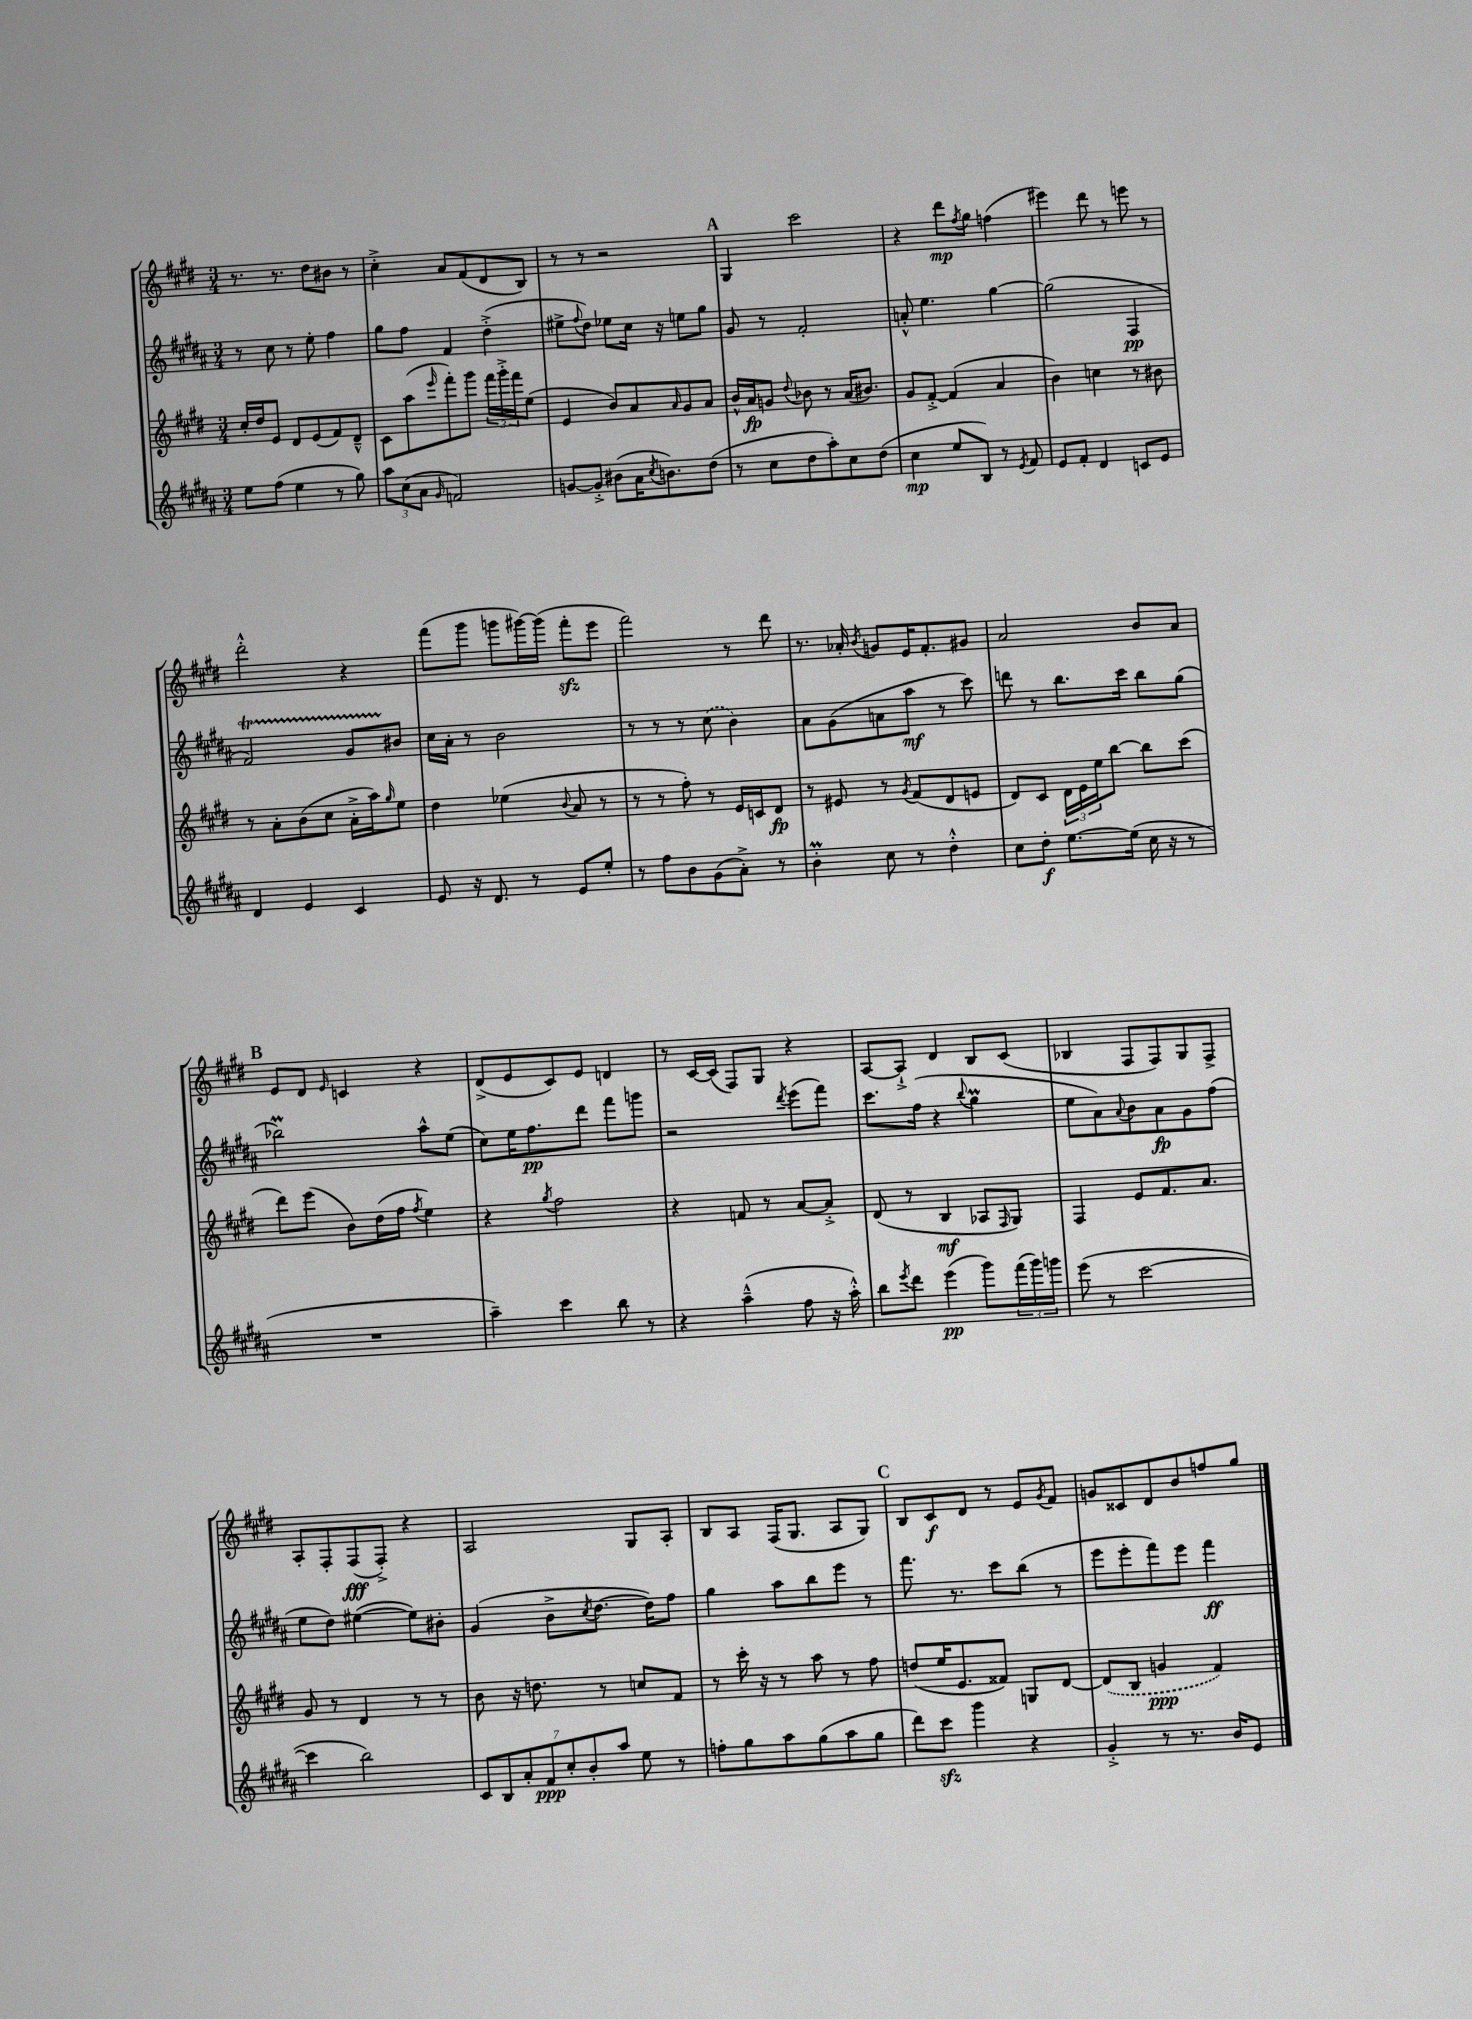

**kern	**dynam	**kern	**dynam	**kern	**dynam	**kern	**dynam
*part4	*part4	*part3	*part3	*part2	*part2	*part1	*part1
*staff4	*staff4	*staff3	*staff3	*staff2	*staff2	*staff1	*staff1
*clefG2	*	*clefG2	*	*clefG2	*	*clefG2	*
*k[f#c#g#d#a#]	*	*k[f#c#g#d#]	*	*k[f#c#g#d#a#]	*	*k[f#c#g#d#]	*
*M3/4	*	*M3/4	*	*M3/4	*	*M3/4	*
=16	=16	=16	=16	=16	=16	=16	=16
8ee\L	.	16cc#'/LL	.	8r	.	8.r	.
.	.	16dd#/J	.	.	.	.	.
(8ff#\J	.	8e/J	.	8cc#\	.	.	.
.	.	.	.	.	.	8.r	.
4ee\	.	8d#/L	.	8r	.	.	.
.	.	(8e/	.	8ee'\	.	8dd#\L	.
8r	.	8f#/)	.	4ff#\	.	8b#X\J	.
8gg#\)	.	8d#~^^/J	.	.	.	8r	.
=17	=17	=17	=17	=17	=17	=17	=17
12aa#\L	.	8c#\L	.	8gg#\L	.	4cc#'^\	.
(12cc#\	.	.	.	.	.	.	.
.	.	(8aa\	.	8ff#\J	.	.	.
12a#\J	.	.	.	.	.	.	.
16qqg#/	.	16qqeee/	.	.	.	.	.
2fn/)	.	8fff#'\)	.	4f#/	.	8a/L	.
.	.	8ggg#\J	.	.	.	(8f#/	.
.	.	24fff#\LL	.	(4dd#'^\	.	8d#/	.
.	.	24ggg#'^\	.	.	.	.	.
.	.	24fff#\J	.	.	.	.	.
.	.	(8ee\J	.	.	.	8B/J)	.
=18	=18	=18	=18	=18	=18	=18	=18
[8gn/L	.	4e/	.	8ee#X^\L	.	8r	.
.	.	.	.	8qqff#/	.	.	.
8g'^/J]	.	.	.	8dd#\J)	.	8r	.
(8b#X\L	.	8b/L)	.	8ee-X\L	.	2r	.
16a#\K	.	8a/	.	16cc#\Jk	.	.	.
8qcc#/	.	.	.	.	.	.	.
8.bn\)	.	.	.	16r	.	.	.
.	.	16qqa/	.	.	.	.	.
.	.	8g#/	.	8een\L	.	.	.
(8dd#\J	.	8a/J	.	8gg#\J	.	.	.
!!LO:REH:place=s1:t=A
=19	=19	=19	=19	=19	=19	=19	=19
8r	.	16b^^/LL	.	8g#/	.	4G#/	.
.	.	16a/J	fp	.	.	.	.
8cc#\L	.	8gn/J	.	8r	.	.	.
.	.	8qqdd#/	.	.	.	.	.
8dd#\	.	8b-X\	.	2f#'/	.	2ccc#\	.
8aa#'\)	.	8r	.	.	.	.	.
8cc#\	.	(16a/KL	.	.	.	.	.
.	.	8.b#X/J)	.	.	.	.	.
(8dd#\J	.	.	.	.	.	.	.
=20	=20	=20	=20	=20	=20	=20	=20
4cc#\	mp	8g#/L	.	8an'^^/	.	4r	.
.	.	[8f#'^/J	.	4.ee\	.	.	.
8ee/L	.	(4f#/]	.	.	.	8ddd#\L	mp
.	.	.	.	.	.	8qff#/	.
8B/J)	.	.	.	.	.	8gg#\J	.
8r	.	4a/	.	[4gg#\	.	(4ffn\	.
8qe/	.	.	.	.	.	.	.
8f#/	.	.	.	.	.	.	.
=21	=21	=21	=21	=21	=21	=21	=21
8e/L	.	4b\)	.	(2gg#\]	.	4eee#X\)	.
8f#'/J	.	.	.	.	.	.	.
4d#/	.	4ccn\	.	.	.	8ddd#\	.
.	.	.	.	.	.	8r	.
8cn/L	.	8r	.	4F#/	pp	8eeen\	.
8e/J	.	8b#X\	.	.	.	8r	.
!!LO:LB:g=z
=22	=22	=22	=22	=22	=22	=22	=22
4d#/	.	8r	.	2f#T/)	.	2ddd#'^^\	.
.	.	8a'\L	.	.	.	.	.
4e/	.	(8b\	.	.	.	.	.
.	.	8cc#\J	.	.	.	.	.
4c#/	.	16a'^\LL	.	8g#TTT/L	.	4r	.
.	.	16aa\J)	.	.	.	.	.
.	.	16qqgg#/	.	.	.	.	.
.	.	8ee\J	.	8b#X/J	.	.	.
=23	=23	=23	=23	=23	=23	=23	=23
8e/	.	4dd#\	.	16cc#\LL	.	(8fff#\L	.
.	.	.	.	16a#'\JJ	.	.	.
16r	.	.	.	8r	.	8ggg#\J	.
8.d#/	.	.	.	.	.	.	.
.	.	(4ee-X\	.	2b\	.	8gggn\L	.
8r	.	.	.	.	.	[16ggg#X\L)	.
.	.	.	.	.	.	(16ggg#\JJ]	.
.	.	8qqb/	.	.	.	.	.
8e/L	.	8a/	.	.	.	8fff#zz'\L	.
8ee'/J	.	8r	.	.	.	8eee\J	.
=24	=24	=24	=24	=24	=24	=24	=24
8r	.	8r	.	8r	.	2fff#\)	.
8ff#\L	.	8r	.	8r	.	.	.
8b\	.	8ff#'\)	.	8r	.	.	.
(8g#\	.	8r	.	(8cc#\	.	.	.
8a#'^\J)	.	16e/LL	.	4b\)	.	8r	.
.	.	16cn/J	.	.	.	.	.
8r	.	8d#/J	fp	.	.	8ddd#\	.
=25	=25	=25	=25	=25	=25	=25	=25
4bM'\	.	8r	.	8a#\L	.	8.r	.
.	.	8e#X/	.	(8g#\	.	.	.
.	.	.	.	.	.	16a-X'/	.
.	.	.	.	.	.	8qb/	.
8cc#\	.	8r	.	8an\	.	8gn/L	.
.	.	8qg#/	.	.	.	.	.
8r	.	(8f#/L	.	8aa#\J	mf	16e/K	.
.	.	.	.	.	.	8.f#'/	.
4dd#'^^\	.	8d#/	.	8r	.	.	.
.	.	8en/J	.	8ccc#\)	.	8g#X/J	.
=26	=26	=26	=26	=26	=26	=26	=26
8cc#\L	.	8d#/L)	.	8dddn\	.	2a/	.
8dd#'\J	f	8c#/J	.	8r	.	.	.
[8.ee\L	.	24d#\LL	.	8.bb\L	.	.	.
.	.	24e\	.	.	.	.	.
.	.	24ee\J	.	.	.	.	.
.	.	[8bb\J	.	.	.	.	.
(16ee\Jk]	.	.	.	16ccc#\Jk	.	.	.
16cc#\	.	8bb\L]	.	8bb\L	.	8b/L	.
16r	.	.	.	.	.	.	.
8r	.	(8ccc#\J	.	(8gg#\J	.	8a/J	.
!!LO:LB:g=z
!!LO:REH:place=s1:t=B
=27	=27	=27	=27	=27	=27	=27	=27
2.r	.	8ddd#\L)	.	2bb-XM\)	.	8e/L	.
.	.	(8eee\J	.	.	.	8d#/J	.
.	.	.	.	.	.	16qqe/	.
.	.	8b\L)	.	.	.	4cn/	.
.	.	(16dd#\L	.	.	.	.	.
.	.	16ff#\JJ	.	.	.	.	.
.	.	8qff#/	.	.	.	.	.
.	.	4ee\)	.	8aa#^^\L	.	4r	.
.	.	.	.	(8ee\J	.	.	.
=28	=28	=28	=28	=28	=28	=28	=28
4aa#~\)	.	4r	.	8cc#\L)	.	(8d#^/L	.
.	.	.	.	16ee\K	.	8e/	.
.	.	.	.	8.ff#\	pp	.	.
.	.	8qgg#/	.	.	.	.	.
4ccc#\	.	2ff#\	.	.	.	8c#/)	.
.	.	.	.	8ddd#\J	.	8e/J	.
8bb\	.	.	.	8fff#\L	.	4dn/	.
8r	.	.	.	8gggn\J	.	.	.
=29	=29	=29	=29	=29	=29	=29	=29
4r	.	4r	.	2r	.	8r	.
.	.	.	.	.	.	[16c#/LL	.
.	.	.	.	.	.	(16c#/JJ]	.
(4aa#~^^\	.	8fn/	.	.	.	8F#/L)	.
.	.	8r	.	.	.	8G#/J	.
.	.	.	.	8qddd#/	.	.	.
8ff#\	.	[8a/L	.	(8eee\L	.	4r	.
16r	.	8a'^/J]	.	8fff#\J)	.	.	.
16aa#'^^\)	.	.	.	.	.	.	.
=30	=30	=30	=30	=30	=30	=30	=30
8bb\L	.	(8d#/	.	8.ccc#\L	.	[8A/L	.
8qeee/	.	.	.	.	.	.	.
8ddd#\J	.	8r	.	.	.	8A`^/J]	.
.	.	.	.	(16ff#\Jk	.	.	.
(4eee\	pp	4B/	mf	4r	.	4d#/	.
.	.	.	.	8qqbb/	.	.	.
8ggg#\L)	.	8A-X/L	.	4gg#M\	.	8B/L	.
.	.	16qqF#/	.	.	.	.	.
(24fff#\L	.	8G#/J)	.	.	.	(8c#/J	.
24ggg#\)	.	.	.	.	.	.	.
24gggn\JJ	.	.	.	.	.	.	.
=31	=31	=31	=31	=31	=31	=31	=31
(8eee\	.	4F#/	.	8ee\L	.	4B-X/	.
8r	.	.	.	8a#\)	.	.	.
.	.	.	.	8qqa#/	.	.	.
[2ccc#\	.	8e/L	.	8b\	.	8F#/L	.
.	.	8.f#/	.	8a#\	fp	8F#/)	.
.	.	.	.	8g#\	.	8G#/	.
.	.	8.a/J	.	.	.	.	.
.	.	.	.	(8ff#\J	.	8F#^/J	.
!!LO:LB:g=z
=32	=32	=32	=32	=32	=32	=32	=32
4ccc#\]	.	8g#/	.	8ee\L	.	8A'/L	.
.	.	8r	.	8dd#\J)	.	8F#'/	.
2bb\)	.	4d#/	.	([4ee#X\	.	(8F#/	fff
.	.	.	.	.	.	8F#'^/J)	.
.	.	8r	.	8ee#\L])	.	4r	.
.	.	8r	.	8b#X'\J	.	.	.
=33	=33	=33	=33	=33	=33	=33	=33
14c#/L	.	8b\	.	(4g#/	.	2A/	.
14B/	.	.	.	.	.	.	.
.	.	16r	.	.	.	.	.
14a#'/	.	.	.	.	.	.	.
.	.	8.ddn\	.	.	.	.	.
14f#/	ppp	.	.	.	.	.	.
.	.	.	.	8b^\L	.	.	.
14cc#'/	.	.	.	.	.	.	.
14b'/	.	.	.	.	.	.	.
.	.	.	.	8qcc#/	.	.	.
.	.	8r	.	[8.dd#\J	.	.	.
14aa#/J	.	.	.	.	.	.	.
8ee\	.	8ccn/L	.	.	.	8G#/L	.
.	.	.	.	16dd#\KL])	.	.	.
8r	.	8f#/J	.	8ff#\J	.	8A'/J	.
=34	=34	=34	=34	=34	=34	=34	=34
8ffn'\L	.	8r	.	4gg#\	.	8B/L	.
8gg#\	.	16ccc#'\	.	.	.	8A/J	.
.	.	16r	.	.	.	.	.
8aa#\	.	8r	.	8aa#\L	.	(16F#/KL	.
.	.	.	.	.	.	8.G#/J	.
(8gg#\	.	8aa\	.	8bb\	.	.	.
8aa#\	.	8r	.	8eee\J	.	8A/L	.
8gg#\J	.	8ff#\	.	8r	.	8G#/J)	.
!!LO:REH:place=s1:t=C
=35	=35	=35	=35	=35	=35	=35	=35
8ddd#\L)	.	(8ddn/L	.	8.fff#\	.	8B/L	.
8ccc#zz\J	.	16ee/K	.	.	.	8c#/	f
.	.	8.e/	.	8.r	.	.	.
4ggg#\	.	.	.	.	.	8d#/J	.
.	.	8f##X/J)	.	8ccc#\L	.	8r	.
4r	.	8Gn/L	.	(8bb\J	.	8e/L	.
.	.	.	.	.	.	8qg#/	.
.	.	[8d#/J	.	8r	.	8f#/J	.
=36	=36	=36	=36	=36	=36	=36	=36
4g#'^/	.	(8d#/L]	.	8eee\L	.	8gn/L	.
.	.	8B/J	.	8eee'\	.	8c##X/	.
8r	.	4gn/	ppp	8fff#\)	.	8d#/	.
8.r	.	.	.	8eee\J	.	8b/	.
.	.	4f#/)	.	4fff#\	ff	8ffn/	.
16b/KL	.	.	.	.	.	.	.
8e/J	.	.	.	.	.	8gg#/J	.
==	==	==	==	==	==	==	==
*-	*-	*-	*-	*-	*-	*-	*-
